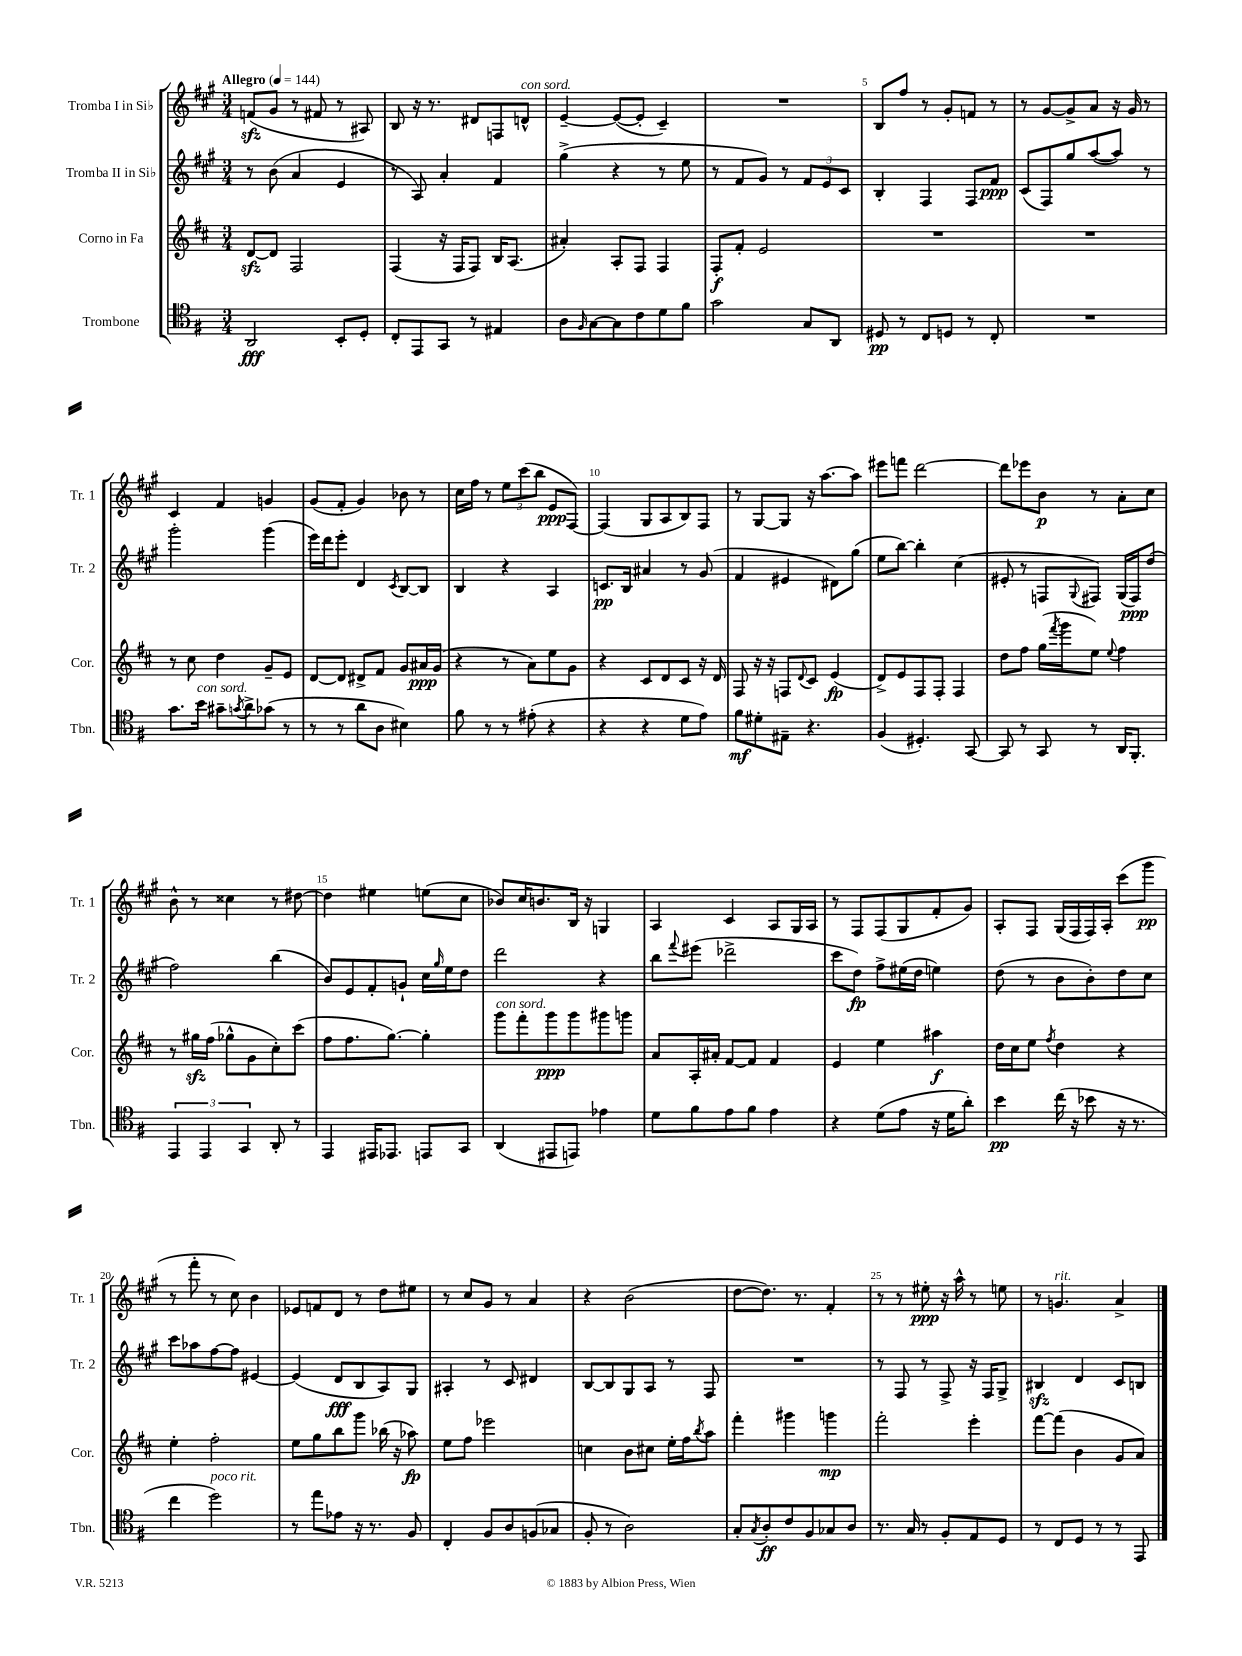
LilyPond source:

<<
\new StaffGroup <<
\new Staff = "s0" \with { instrumentName = "Tromba I in Sib" shortInstrumentName = "Tr. 1" } {
    \clef treble \key a \major \numericTimeSignature \time 3/4 \tempo "Allegro" 4 = 144
    f'8\sfz( gis'8 r8 fis'8 r8 ais8) |
    b8 r16 r8. dis'8 f8 d'8-^^\markup { \italic "con sord." } |
    e'4~-- e'8~( e'8-. cis'4--) |
    R2. |
    b8 fis''8 r8 gis'8-. f'8 r8 |
    r8 gis'8~ gis'8-> a'8 r16 gis'16 r8 |
    cis'4 fis'4 g'4 |
    gis'8( fis'8-. gis'4) bes'8 r8 |
    cis''16 fis''16 r8 \tuplet 3/2 { e''8 cis'''8( b''8 } e'8\ppp fis8~) |
    fis4( gis8 a8 b8) fis8 |
    r8 gis8~ gis8 r16 a''8.~ a''8 |
    eis'''8 f'''8 d'''2~ |
    d'''8 ees'''8 b'8\p r8 a'8-. cis''8 |
    b'8-^ r8 cisis''4 r8 dis''8~ |
    dis''4 eis''4 e''8( cis''8 |
    bes'8) cis''16 b'8. b16 r16 g4 |
    a4 cis'4 a8 gis16 a16 |
    r8 fis8 fis8( gis8 fis'8-. gis'8) |
    a8-. fis8 gis16( fis16 fis16) a16-. cis'''8( gis'''8\pp |
    r8 fis'''8-. r8 cis''8) b'4 |
    ees'8 f'8 d'8 r8 d''8 eis''8 |
    r8 cis''8 gis'8 r8 a'4 |
    r4 b'2( |
    d''8~ d''8.) r8. fis'4-. |
    r8 r8 eis''8-.\ppp r16 a''16-^ r8 e''8 |
    r8 g'4.^\markup { \italic "rit." } a'4-> \bar "|." |
}
\new Staff = "s1" \with { instrumentName = "Tromba II in Sib" shortInstrumentName = "Tr. 2" } {
    \clef treble \key a \major \numericTimeSignature \time 3/4
    r8 b'8( a'4 e'4 |
    r8 a8) a'4-. fis'4 |
    gis''4->( r4 r8 e''8 |
    r8 fis'8 gis'8) r8 \tuplet 3/2 { fis'8 e'8 cis'8 } |
    b4-. fis4 fis8 fis'8\ppp |
    cis'8( fis8) gis''8 a''8~( a''8) r8 |
    gis'''2-. gis'''4( |
    e'''16) d'''16 e'''8-. d'4 \acciaccatura { cis'8 } b8~ b8 |
    b4 r4 a4 |
    c'8.\pp b16 ais'4 r8 gis'8( |
    fis'4 eis'4 dis'8) gis''8( |
    e''8 b''8~) b''4-. cis''4( |
    eis'8-. r8 f8 \appoggiatura { gis8 } fis8) gis16( fis16\ppp) d''8( |
    fis''2) b''4( |
    b'8) e'8 fis'8-. g'8-! cis''16 \grace { gis''16 } e''16 d''8 |
    d'''2 r4 |
    b''8 \appoggiatura { fis'''8 } eis'''8( des'''2-> |
    cis'''8 d''8\fp) fis''8-> eis''16( d''16 e''4) |
    d''8( r8 b'8 b'8-.) d''8 cis''8 |
    cis'''8 aes''8 fis''8~ fis''8 eis'4~ |
    eis'4( d'8\fff b8 a8) gis8 |
    ais4-. r8 cis'8 dis'4 |
    b8~ b8 gis8 a8 r8 fis8 |
    R2. |
    r8 fis8 r8 fis8-> r16 fis16 gis8-> |
    bis4\sfz d'4 cis'8 b8 \bar "|." |
}
\new Staff = "s2" \with { instrumentName = "Corno in Fa" shortInstrumentName = "Cor." } {
    \clef treble \key d \major \numericTimeSignature \time 3/4
    d'8~\sfz d'8 fis2 |
    fis4( r16 fis16 fis8) b16 a8.( |
    ais'4-.) a8-. fis8 fis4 |
    fis8-.\f fis'8-. e'2 |
    R2. |
    R2. |
    r8 cis''8 d''4 g'8-- e'8 |
    d'8~ d'8 dis'8-> fis'8 g'8 ais'16\ppp g'16( |
    r4 r8 a'8) e''8 g'8 |
    r4 cis'8 d'8 cis'8 r16 d'16 |
    fis8 r16 r16 f8 \appoggiatura { d'8 } cis'8 e'4\fp( |
    d'8->) e'8 fis8 fis8-. fis4 |
    d''8 fis''8 g''16( \acciaccatura { fis'''8 } g'''16 e''8) \appoggiatura { e''8 } fis''4 |
    r8 gis''16\sfz fis''16( ges''8-^ g'8 cis''8-.) cis'''8( |
    fis''8 fis''8. g''8.~) g''4-. |
    g'''8^\markup { \italic "con sord." } fis'''8-. g'''8\ppp g'''8 gis'''8 g'''8 |
    a'8 a16-. ais'16-. fis'8~ fis'8 fis'4 |
    e'4 e''4 ais''4\f |
    d''16 cis''16 e''8 \acciaccatura { fis''8 } d''4 r4 |
    e''4-. fis''2-. |
    e''8 g''8 b''8 g'''8 bes''16( r16 aes''8\fp) |
    e''8 fis''8 ees'''2 |
    c''4 b'8 cis''8 e''16-. fis''16 \acciaccatura { b''8 } a''8 |
    fis'''4-. gis'''4 g'''4\mp |
    fis'''2-. e'''4-. |
    fis'''8~ fis'''8( b'4 g'8 a'8) \bar "|." |
}
\new Staff = "s3" \with { instrumentName = "Trombone" shortInstrumentName = "Tbn." } {
    \clef tenor \key g \major \numericTimeSignature \time 3/4
    a,2\fff b,8-. d8-. |
    c8-. e,8 g,8 r8 eis4 |
    a8 \grace { fis16 } g8~ g8 c'8 d'8 fis'8 |
    g'2 g8 a,8 |
    dis8\pp r8 c8 d8 r8 c8-. |
    R2. |
    g'8. b'16^\markup { \italic "con sord." } gis'8-- \acciaccatura { g'8 } a'8-> ges'8( r8 |
    r8 r8 a'8 a8 bis4) |
    fis'8 r8 r8 eis'8-.( r4 |
    r4 r4 d'8 e'8) |
    fis'8\mf dis'8-. eis8-- r4. |
    fis4( dis4.-.) g,8~ |
    g,8 r8 g,8 r8 a,16 fis,8.-. |
    \tuplet 3/2 { e,4 e,4 g,4 } a,8-. r8 |
    e,4 eis,16 ees,8. e,8 g,8 |
    a,4( eis,8 e,8) ees'4 |
    d'8 fis'8 e'8 fis'8 e'4 |
    r4 d'8( e'8 r16 d'16 a'8-.) |
    b'4\pp c''16( r16 bes'8 r16 r8. |
    c''4 d''2^\markup { \italic "poco rit." }) |
    r8 e''8 ees'8 r16 r8. fis8 |
    c4-. fis8 a8 f8( ges8 |
    fis8-. r8 a2) |
    g8-. \acciaccatura { g8 } a8-.\ff c'8 fis8 ges8 a8 |
    r8. g16 r8 fis8-. e8 d8 |
    r8 c8 d8 r8 r8 e,8 \bar "|." |
}
>>
>>
\layout { \context { \Score \override BarNumber.break-visibility = ##(#f #t #t) barNumberVisibility = #(every-nth-bar-number-visible 5) } }
